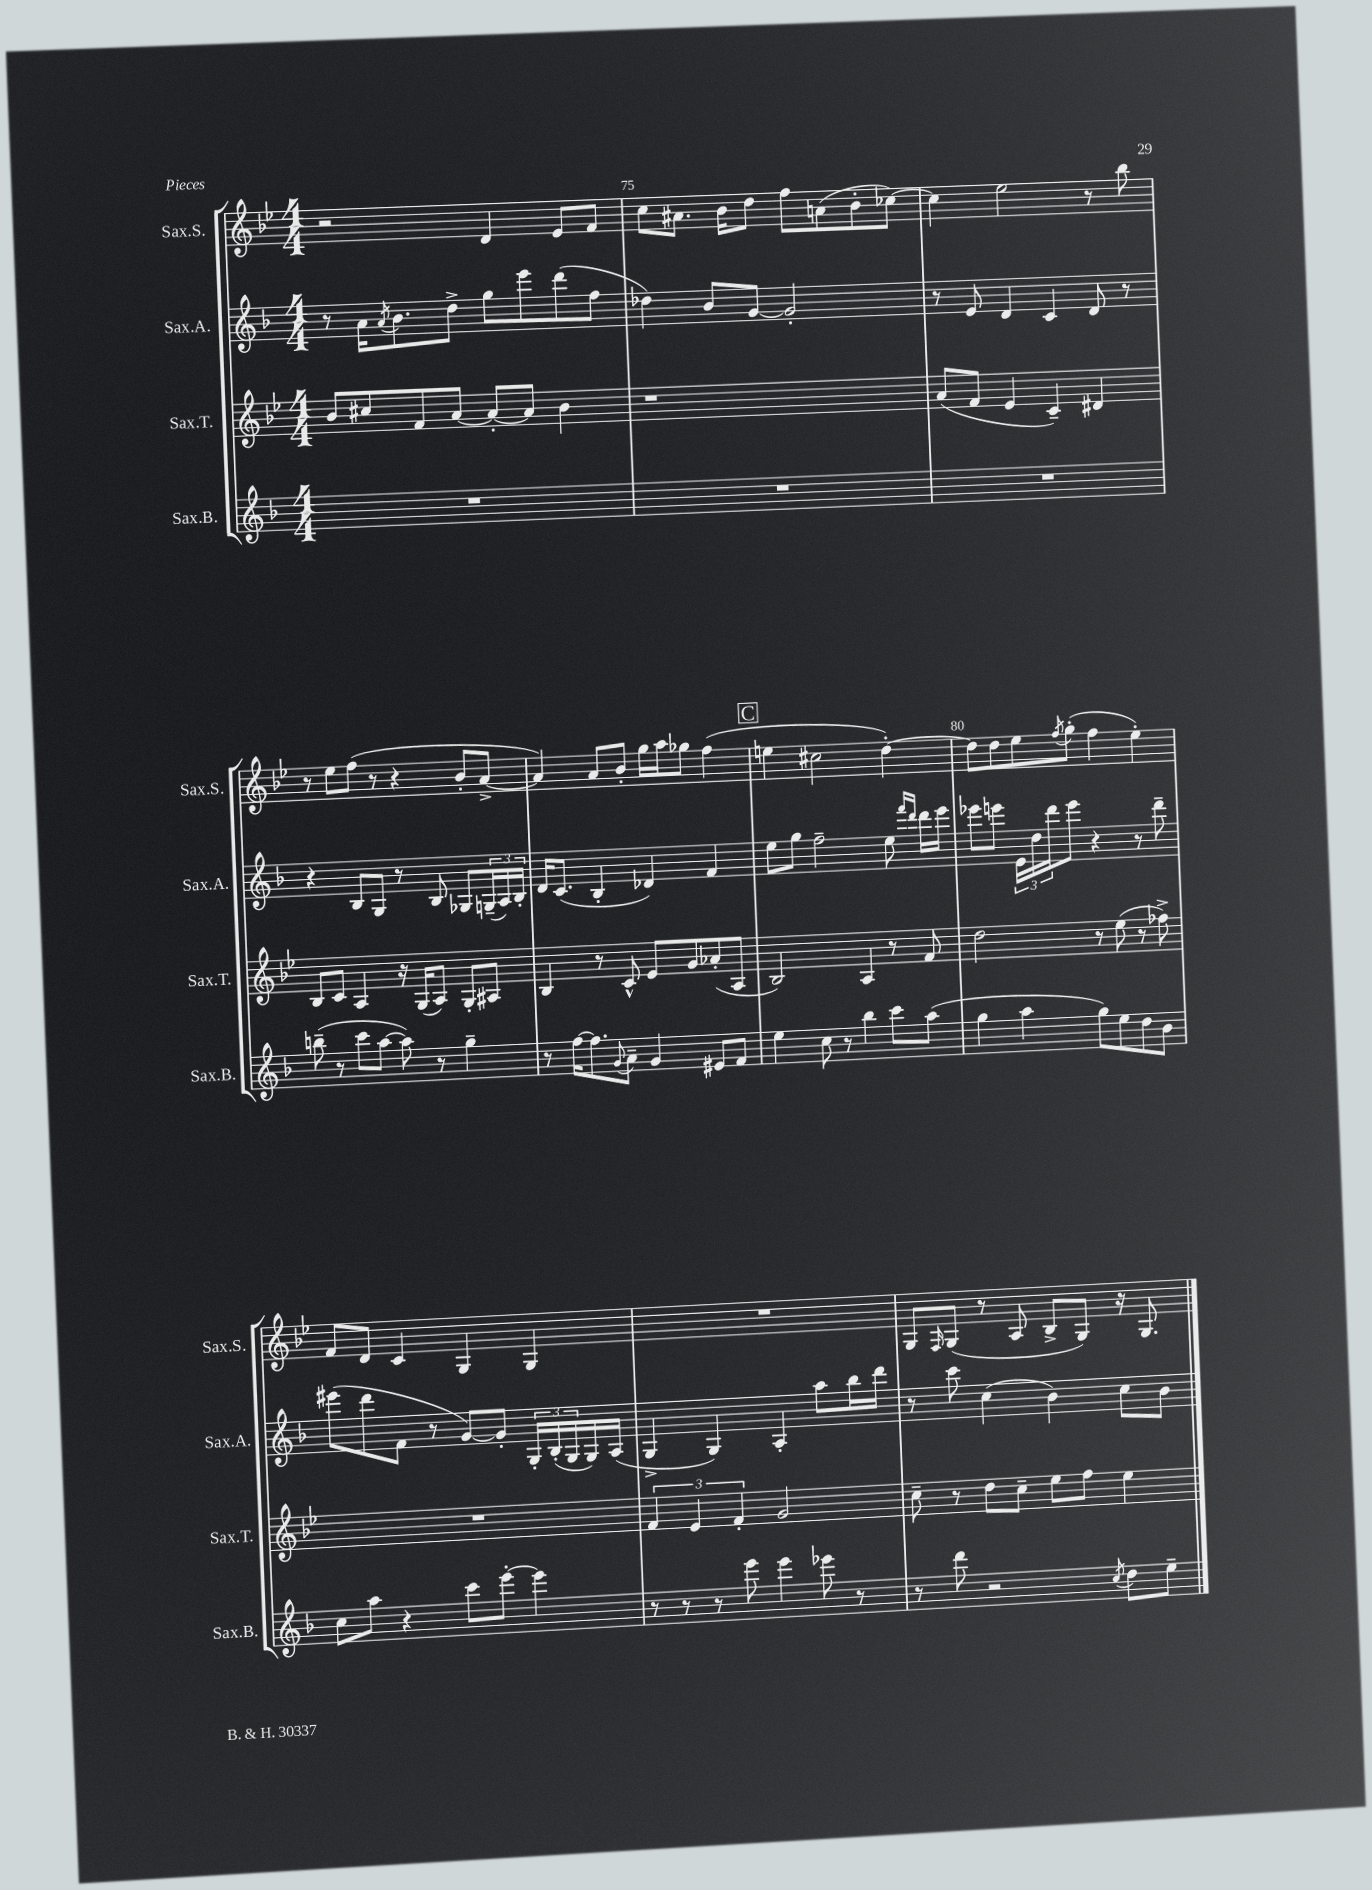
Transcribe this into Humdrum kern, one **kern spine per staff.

**kern	**kern	**kern	**kern
*part4	*part3	*part2	*part1
*staff4	*staff3	*staff2	*staff1
*I"Sax.B.	*I"Sax.T.	*I"Sax.A.	*I"Sax.S.
*I'Sax.B.	*I'Sax.T.	*I'Sax.A.	*I'Sax.S.
*clefG2	*clefG2	*clefG2	*clefG2
*k[b-]	*k[b-e-]	*k[b-]	*k[b-e-]
*M4/4	*M4/4	*M4/4	*M4/4
=74	=74	=74	=74
1r	8b-/L	8r	2r
.	8cc#X/	16a\KL	.
.	.	8qa/	.
.	.	8.b-\	.
.	8f/	.	.
.	[8a/J	8dd^\J	.
.	8a'/L_	8gg\L	4d/
.	8a/J]	8eee\	.
.	4b-\	(8ddd\	8e-/L
.	.	8ff\J	8f/J
=75	=75	=75	=75
1r	1r	4dd-X\)	8cc\L
.	.	.	8.a#X\J
.	.	8b-/L	.
.	.	.	16b-\KL
.	.	[8g/J	8dd\J
.	.	2g'/]	8ff\L
.	.	.	(8an\
.	.	.	8b-'\
.	.	.	[8cc-X\J)
=76	=76	=76	=76
1r	(8a/L	8r	4cc-\]
.	8f/J	8e/	.
.	4e-/	4d/	2ee-\
.	4c~/)	4c/	.
.	4d#X/	8d/	8r
.	.	8r	8bb-\
!!LO:LB:g=z
=77	=77	=77	=77
(8bbn~\	8B-/L	4r	8r
8r	8c/J	.	8ee-\L
8ccc\L	4A/	8B-/L	(8ff\J
[8aa\J	.	8G/J	8r
8aa\])	16r	8r	4r
.	(16G/KL	.	.
8r	8A/J)	8B-/	.
4gg~\	8G'/L	8G-X/L	8b-'/L
.	8A#X/J	(24Gn~/L	[8a^/J
.	.	24A/)	.
.	.	24B-'/JJ	.
=78	=78	=78	=78
8r	4B-/	16d/KL	4a/])
.	.	(8.c/J	.
[16ff\KL	.	.	.
8.ff\]	.	.	.
.	8r	4B-'/	8a/L
8qqg/	.	.	.
8a~\J	8c^^/	.	8b-'/J
4g/	8e-/L	4d-X/)	16gg\LL
.	.	.	16aa\J
.	8g/	.	8gg-X\J
8e#X/L	(8a-X'/	4f/	(4ff\
8f/J	8A/J	.	.
!!LO:REH:place=s1:t=C
=79	=79	=79	=79
4ee\	2B-/)	8ee\L	4een\
.	.	8gg\J	.
8cc\	.	2ff~\	2cc#X\
8r	.	.	.
4bb-\	4A/	.	.
8ccc\L	8r	8ee\	[4dd'\)
.	.	16qqfff/LL	.
.	.	16qqddd/JJ	.
(8aa\J	8f/	16ddd\LL	.
.	.	16eee\JJ	.
=80	=80	=80	=80
4gg\	2dd\	8eee-X\L	8dd\L]
.	.	8eeen\J	8dd\
4aa\	.	24e\LL	8ee-\
.	.	24dd\	.
.	.	24ddd\J	.
.	.	.	8qff/
.	.	8eee\J	(8gg'\J
8gg\L)	8r	4r	4ff\
8ee\	(8ee-\	.	.
8dd\	8r	8r	4ee-'\)
8b-\J	8ff-X^\)	8ddd~\	.
!!LO:LB:g=z
=81	=81	=81	=81
8cc\L	1r	(8eee#X\L	8f/L
8aa\J	.	8ddd\	8d/J
4r	.	8f\J	4c/
.	.	8r	.
8ccc\L	.	[8g/L)	4G/
[8eee'\J	.	8g'/J]	.
4eee\]	.	24G'/LL	4G/
.	.	(24B-'/	.
.	.	24G/	.
.	.	16G/)	.
.	.	(16A/JJ	.
=82	=82	=82	=82
8r	6f/	4G^/	1r
8r	.	.	.
.	6e-/	.	.
8r	.	4G/)	.
.	6f'/	.	.
8eee\	.	.	.
4eee\	2g/	4A'/	.
8eee-X\	.	8aa\L	.
8r	.	16bb-\L	.
.	.	16ddd\JJ	.
=83	=83	=83	=83
8r	8cc~\	8r	8G/L
.	.	.	16qqF/
8ddd\	8r	8ccc\	(8G/J
2r	8dd\L	(4cc\	8r
.	8cc~\J	.	8A/
.	8ee-\L	4b-\)	8B-^/L
.	8ff\J	.	8G/J)
8qcc/	.	.	.
8dd\L	4ee-\	8cc\L	16r
.	.	.	8.G/
8ee~\J	.	8b-\J	.
==	==	==	==
*-	*-	*-	*-
